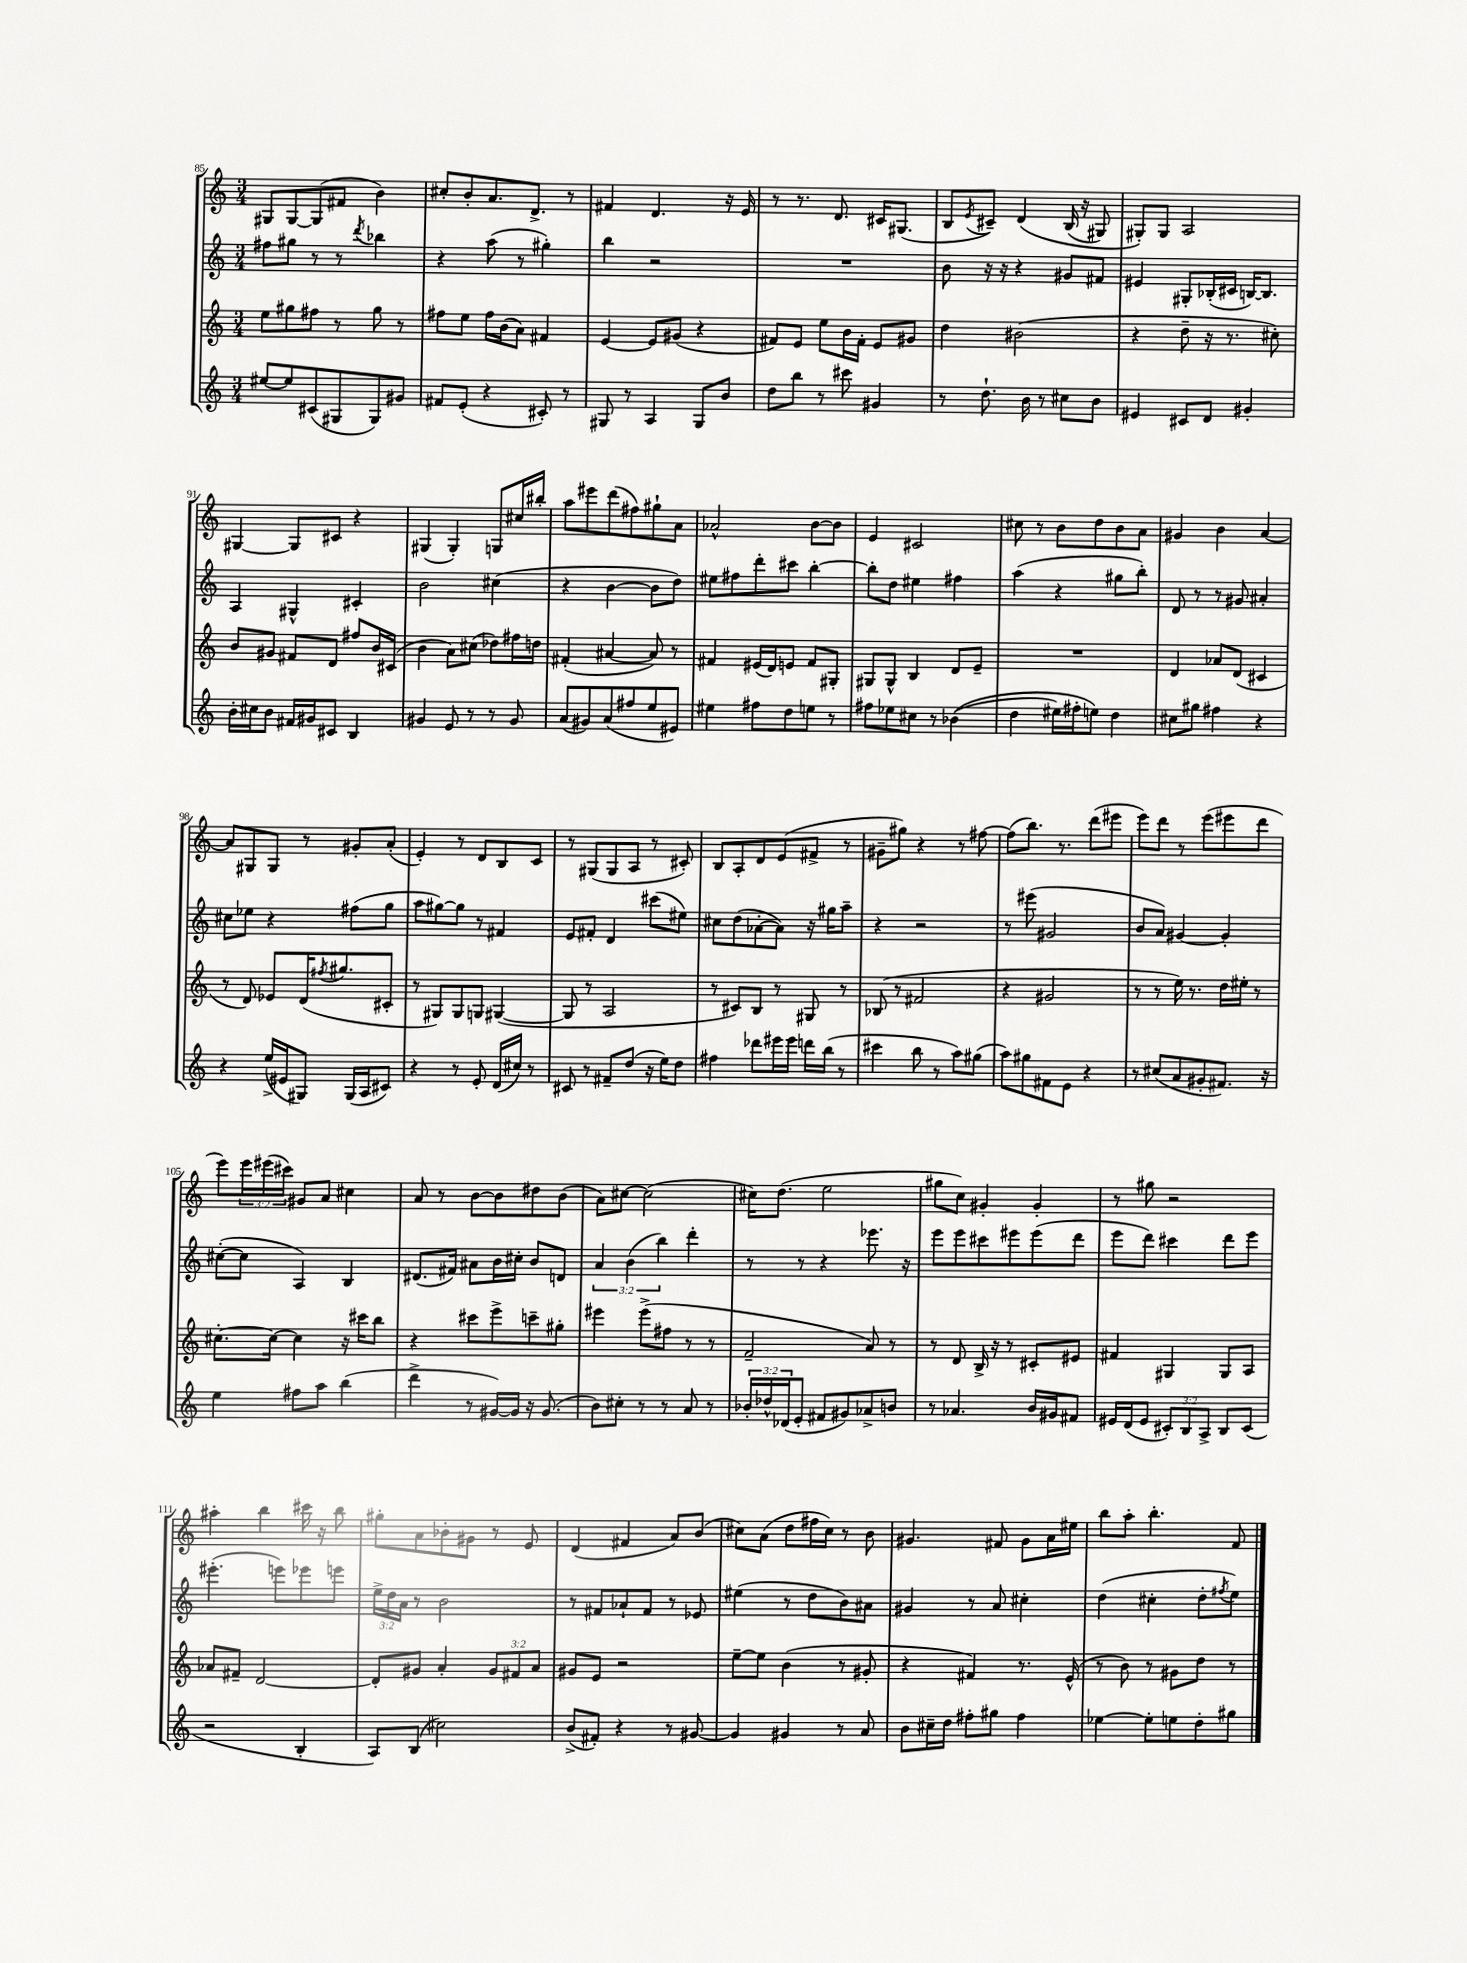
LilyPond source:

<<
\new StaffGroup <<
\new Staff = "s0" {
    \clef treble \key c \major \numericTimeSignature \time 3/4 \override Staff.TupletNumber.text = #tuplet-number::calc-fraction-text
    gis8 gis8~ gis8( fis'8 b'4) |
    cis''8-. b'8-. a'8. d'8.-> r8 |
    fis'4 d'4. r16 e'16 |
    r8 r8. d'8. cis'16 gis8.( |
    b8 \acciaccatura { e'8 } cis'8--) d'4\( b16( r16 gis8) |
    gis8-.\) gis8 a2 |
    gis4~ gis8 cis'8 r4 |
    gis4( gis4-.) g8 cis''16 bis''16-. |
    a''8 eis'''8 d'''8( fis''8) gis''8-! a'8 |
    aes'2-^ b'8~ b'8 |
    e'4 cis'2 |
    cis''8 r8 b'8 d''8 b'8 a'8 |
    gis'4 b'4 a'4~ |
    a'8 gis8 gis8 r8 gis'8-. a'8-.( |
    e'4-.) r8 d'8 b8 c'8 |
    r8 gis8( gis8 a8 r8 cis'8-.) |
    b8 a8-. d'8 e'8( fis'8-> r8 |
    gis'8-- gis''8) r4 r8 fis''8~ |
    fis''8( b''8.) r8. d'''8( eis'''8 |
    e'''8) d'''8 r8 e'''8( eis'''8 d'''8 |
    e'''8) \tuplet 3/2 { e'''16 eis'''16( cis'''16) } gis'8 a'8 cis''4 |
    a'8 r8 b'8~ b'8 dis''8 b'8( |
    a'8) cis''8~ cis''2( |
    cis''16) d''8.( e''2 |
    gis''8 c''8) gis'4-. gis'4-. |
    r8 gis''8 r2 |
    ais''4-. b''4 cis'''16 r16 b''8 |
    gis''8-. a'8 bes'8-. gis'8 r8 e'8 |
    d'4( fis'4 a'8) b'8( |
    cis''8) a'8( d''8 fis''16 cis''16) r8 b'8 |
    gis'4. fis'8 gis'8 a'16 eis''16 |
    b''8 a''8-. b''4.-. f'8 \bar "|." |
}
\new Staff = "s1" {
    \clef treble \key c \major \numericTimeSignature \time 3/4 \override Staff.TupletNumber.text = #tuplet-number::calc-fraction-text
    fis''8 gis''8 r8 r8 \acciaccatura { d'''8 } bes''4 |
    r4 a''8( r8 gis''4-.) |
    b''4 r2 |
    R2. |
    b'8 r16 r16 r4 gis'8 fis'8 |
    eis'4 gis8-. bes16-.( cis'16 b16~) b8. |
    a4 gis4-^ cis'4-. |
    b'2 cis''4( |
    r4 b'4~ b'8 d''8) |
    eis''8 fis''8 d'''8-. cis'''8 b''4~-. |
    b''8-. d''8 eis''4 fis''4 |
    a''4( r4 gis''8 b''8-.) |
    d'8 r8 r8 gis'8 ais'4-. |
    cis''8 ees''8 r4 fis''8( g''8 |
    a''8 gis''8~) gis''8 r8 fis'4 |
    e'8 fis'8-. d'4 cis'''8( eis''8) |
    cis''8 d''8( aes'8~-. aes'8) r16 gis''16 a''8-- |
    r4 r2 |
    r8 eis'''8( gis'2 |
    b'8 a'8) gis'4~ gis'4-. |
    cis''8~-.( cis''8 a4) b4 |
    dis'8.( fis'16) ais'8 b'16 cis''16-. b'8 d'8 |
    \tuplet 3/2 { a'4 b'4( b''4) } d'''4-. |
    r8 r8 r4 ees'''8. r16 |
    e'''8 e'''8 cis'''8 eis'''8 eis'''8( d'''8 |
    e'''8 d'''8) cis'''4 d'''8 e'''8 |
    eis'''4.-.( e'''8) ees'''8 e'''8 |
    \tuplet 3/2 { e''16-> d''16 a'16 } r8 b'2 |
    r8 fis'8 aes'8-! fis'8 r8 ees'8 |
    eis''4( r8 d''8 b'8) ais'8 |
    gis'4 r8 a'8 cis''4-. |
    d''4( cis''4-. d''8-. \acciaccatura { fis''8 } e''8) \bar "|." |
}
\new Staff = "s2" {
    \clef treble \key c \major \numericTimeSignature \time 3/4 \override Staff.TupletNumber.text = #tuplet-number::calc-fraction-text
    e''8 gis''8 fis''8 r8 gis''8 r8 |
    fis''8 e''8 fis''16 b'16( a'8) fis'4 |
    e'4~ e'8 gis'8( r4 |
    fis'8) e'8 e''8 b'16 fis'16-. e'8 gis'8 |
    d''4 bis'2( |
    r4 d''8-- r16 r8. cis''8-.) |
    b'8 gis'8 fis'8 d'8 fis''8 b'16 cis'16( |
    b'4 a'8) cis''8( des''8) fis''16 d''16 |
    fis'4-.( ais'4~ ais'8) r8 |
    fis'4 eis'16( d'16) e'8 fis'8 gis8-. |
    gis8 gis8-^ b4 d'8 e'8-- |
    R2. |
    d'4 aes'8 d'8( cis'4 |
    r8 d'8) ees'8 d'16( \acciaccatura { fis''8 } gis''8. cis'8-. |
    r8 gis8) gis8 g8 gis4~( |
    gis8 r8 a2 |
    r8 cis'8) b8 r8 gis8 r8 |
    bes8( r8 fis'2 |
    r4 gis'2 |
    r8 r8 e''16) r8. d''16 eis''16-. r8 |
    cis''8.~-. cis''16~ cis''4 r16 cis'''16 b''8 |
    r4 cis'''8 e'''8-> c'''8-- gis''8-. |
    eis'''4 eis'''8->( fis''8 r8 r8 |
    f'2-- a'8) r8 |
    r8 d'8 b16-> r16 r8 cis'8-. eis'8 |
    fis'4 gis4 gis8 a8 |
    aes'8 fis'8-- d'2~ |
    d'8-. gis'8 a'4-. \tuplet 3/2 { gis'8 fis'8 a'8 } |
    gis'8 e'8 r2 |
    e''8~-- e''8 b'4( r8 gis'8-. |
    r4 fis'4) r8. e'16-^( |
    r8 b'8) r8 gis'8 d''8 r8 \bar "|." |
}
\new Staff = "s3" {
    \clef treble \key c \major \numericTimeSignature \time 3/4 \override Staff.TupletNumber.text = #tuplet-number::calc-fraction-text
    eis''8~ eis''8 cis'8( gis8 gis8) gis'8 |
    fis'8 e'8-.( r4 cis'8-.) r8 |
    gis8 r8 a4 gis8 b'8 |
    d''8 b''8 r8 cis'''8 gis'4 |
    r8 d''8.-! b'16 r8 cis''8 b'8 |
    eis'4 cis'8 d'8 gis'4-. |
    b'16-. cis''16 b'8 fis'16 gis'16 cis'8 b4 |
    gis'4 e'8 r8 r8 gis'8 |
    a'8( gis'8) a'8( fis''8 e''8 eis'8) |
    eis''4 fis''8 d''8 e''8 r8 |
    fis''8 ees''8 cis''8 r8 bes'4(\( |
    d''4 eis''16) fis''16-. e''8\) d''4 |
    cis''8 gis''8 fis''4 r4 |
    r4 e''16->( eis'16 gis8) gis16( a16 cis'8) |
    r4 r8 e'8-. d'16( cis''16) r8 |
    cis'8 r8 fis'8-- d''8( r16 e''16) d''8 |
    fis''4 des'''8 eis'''16 eis'''16 d'''16 b''16( r8 |
    cis'''4 b''8 r8 a''8) gis''8( |
    a''8) gis''8 fis'8 e'8 r4 |
    r8 cis''8( a'8 gis'8-. fis'8.) r16 |
    e''4 fis''8 a''8 b''4( |
    d'''4-> r8 gis'16~) gis'16 r16 gis'8.( |
    b'8) cis''8-. r8 r8 a'8 r8 |
    \tuplet 3/2 { bes'16-. des''16-^ des'16( } e'8-. fis'8 gis'8) aes'8-> b'8 |
    r8 aes'4. b'16 gis'16 fis'8 |
    eis'16 d'16( eis'8 \tuplet 3/2 { cis'8-.) b8 a8-> } b8 cis'8( |
    r2 b4-. |
    a8) b8( cis''2) |
    b'8->( fis'8-.) r4 r8 gis'8~ |
    gis'4 gis'4 r8 a'8 |
    b'8 cis''16-- d''16 fis''8-. gis''8 fis''4 |
    ees''4~ ees''8-. e''8 d''8-. gis''8 \bar "|." |
}
>>
>>
\layout { \context { \Score currentBarNumber = #85 } }
